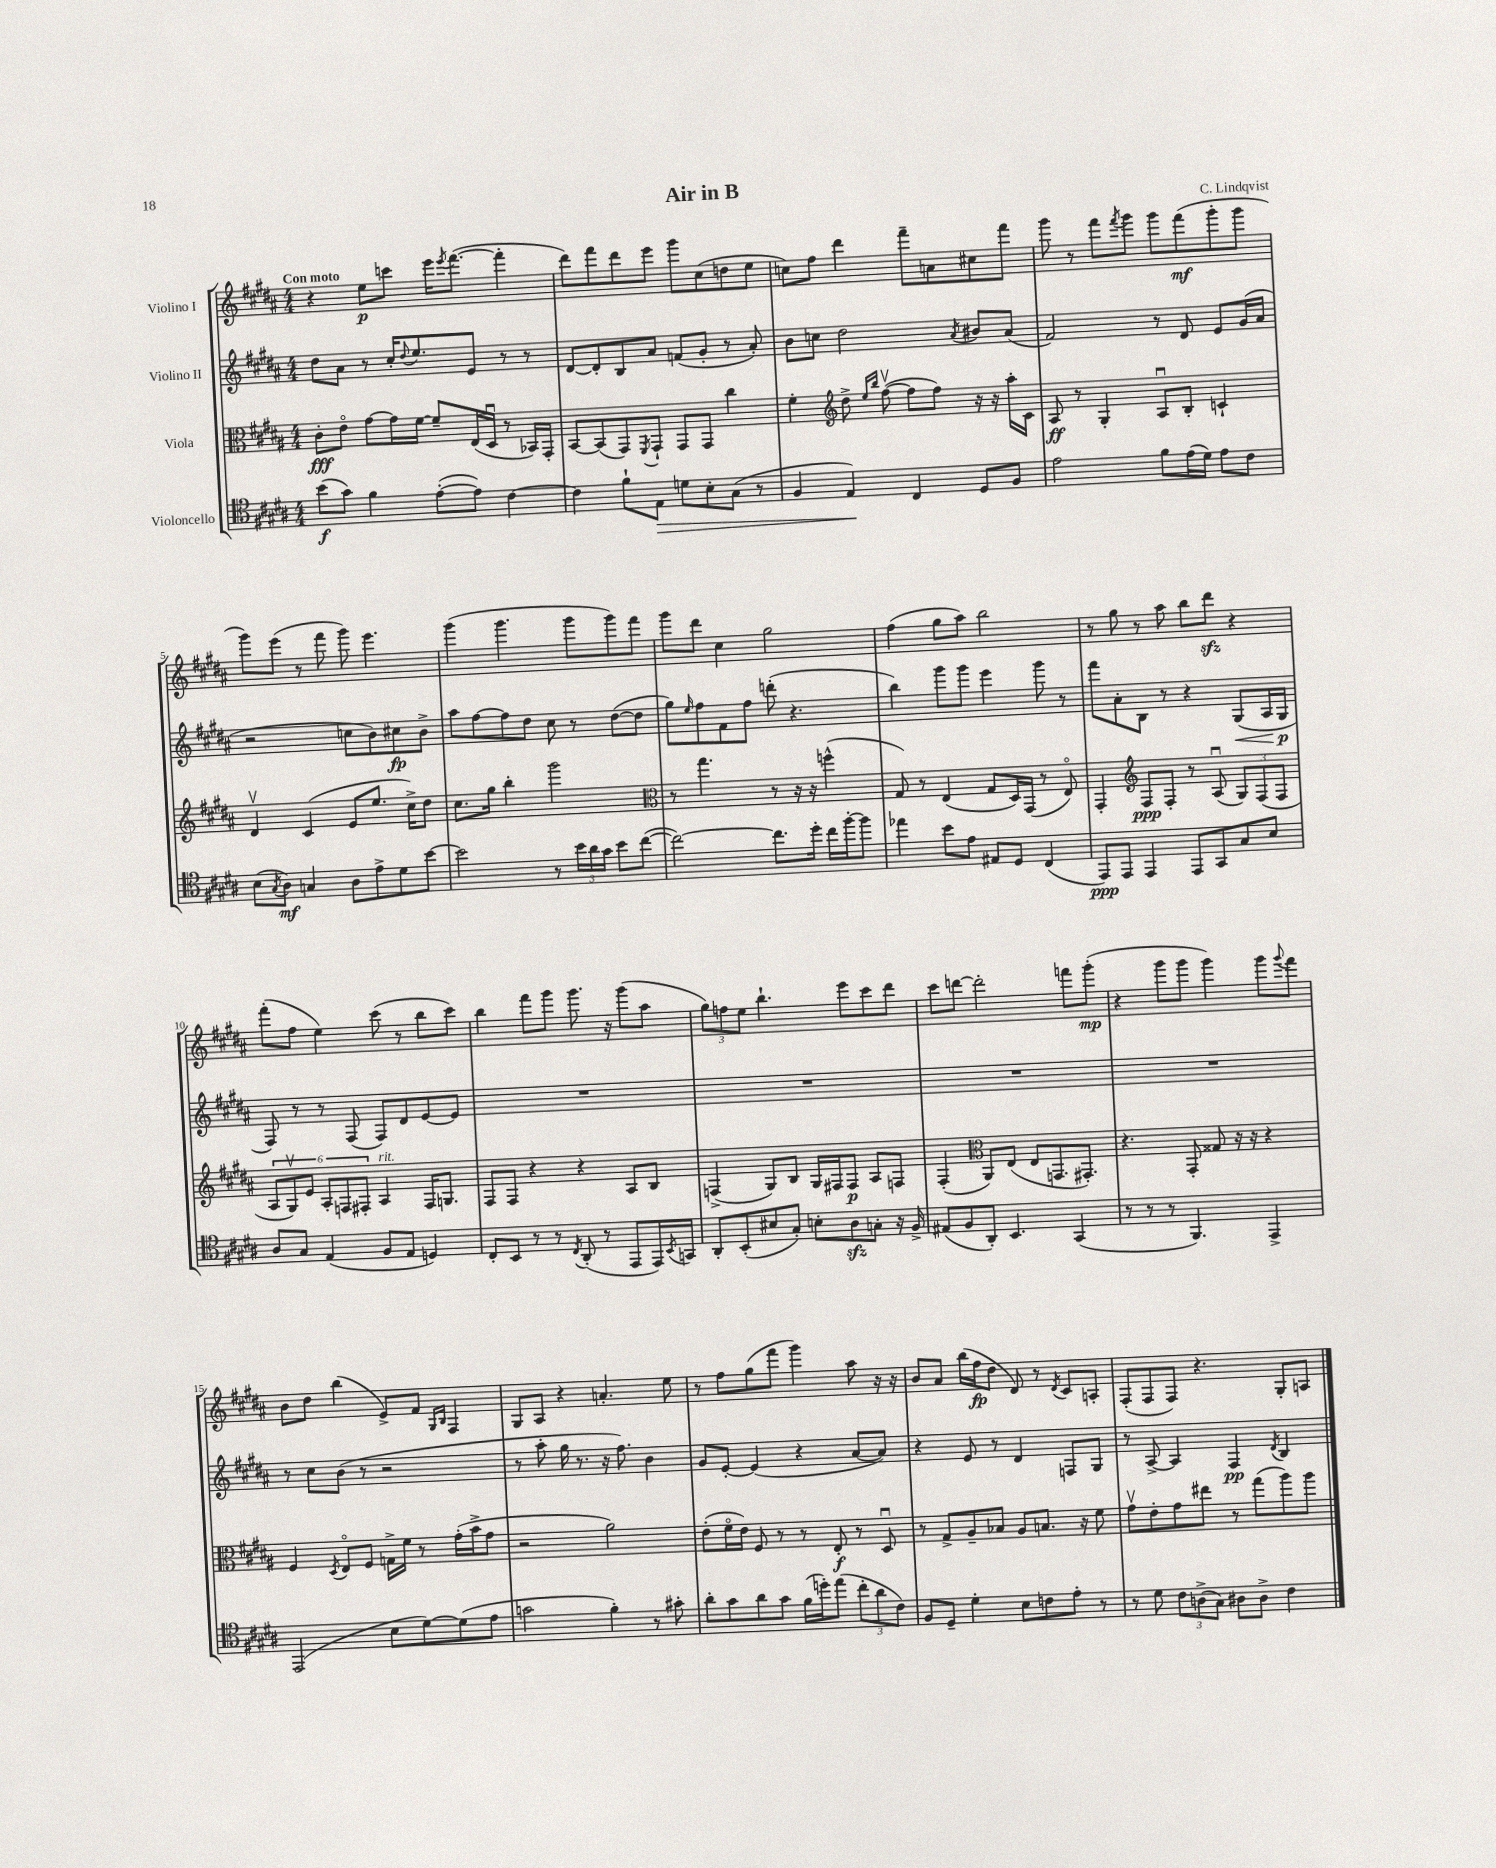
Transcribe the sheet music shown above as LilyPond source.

\header { title = "Air in B" composer = "C. Lindqvist" }
<<
\new StaffGroup <<
\new Staff = "s0" \with { instrumentName = "Violino I" } {
    \clef treble \key b \major \numericTimeSignature \time 4/4 \tempo "Con moto"
    r4 e''8\p c'''8 e'''16 \acciaccatura { e'''8 } fis'''8.~( fis'''4-. |
    dis'''8) fis'''8 dis'''8 e'''8 gis'''8 cis''8( d''8 e''8 |
    c''8) fis''8 dis'''4 fis'''8-- a'8 cis''8 fis'''8 |
    gis'''8 r8 fis'''8 \acciaccatura { fis'''8 } gis'''8 gis'''8 fis'''8\mf( gis'''8-. gis'''8 |
    gis'''8) e'''8( r8 fis'''8 gis'''8) e'''4. |
    gis'''4( gis'''4. gis'''8 gis'''8) fis'''8 |
    gis'''8 dis'''8 cis''4 gis''2 |
    fis''4( gis''8 ais''8) b''2 |
    r8 gis''8 r8 ais''8 b''8 dis'''8\sfz r4 |
    fis'''8-.( fis''8 e''4) cis'''8( r8 b''8 cis'''8) |
    b''4 fis'''8 gis'''8 gis'''8. r16 gis'''8( ais''8 |
    \tuplet 3/2 { gis''8) f''8 e''8 } b''4.-! e'''8 cis'''8 dis'''8 |
    cis'''8 d'''8~ d'''2-. f'''8 gis'''8-.\mp( |
    r4 gis'''8 gis'''8 gis'''4) gis'''8 \appoggiatura { gis'''8 } fis'''8 |
    b'8 dis''8 b''4( e'8->) fis'8 \grace { gis16 b16 } fis4 |
    gis8 ais8 r4 a'4.-. e''8 |
    r8 fis''8 gis''8( fis'''8 gis'''4) ais''8 r16 r16 |
    b'8 ais'8 b''16( fis''16\fp dis''8 dis'8) r8 \acciaccatura { dis'8 } cis'8 a8-. |
    fis8-.( fis8 fis8) r4. gis8-. a8 \bar "|." |
}
\new Staff = "s1" \with { instrumentName = "Violino II" } {
    \clef treble \key b \major \numericTimeSignature \time 4/4
    dis''8 ais'8 r8 cis''16-. \appoggiatura { dis''8 } e''8. e'8 r8 r8 |
    dis'8~ dis'8-. b8 ais'8 f'8( gis'8-. r8 ais'8-.) |
    b'8 c''8 dis''2 \acciaccatura { ais'8 } bis'8 ais'8( |
    fis'2) r8 dis'8 e'8 gis'16( ais'16 |
    r2 c''8 b'8) cis''8\fp b'8-> |
    ais''8 fis''8~ fis''8 dis''8 cis''8 r8 dis''8~( dis''8 |
    gis''8) \grace { e''16 } fis''8 fis'8 fis''8 d'''8-.( r4. |
    b''4) gis'''8 gis'''8 e'''4 gis'''8 r8 |
    fis'''8 ais'8-. b8 r8 r4 gis8\<( ais16 gis16\p\! |
    fis8) r8 r8 fis8( fis8) dis'8 e'8~ e'8 |
    R1 |
    R1 |
    R1 |
    R1 |
    r8 cis''8 b'8( r8 r2 |
    r8 ais''8-. gis''16 r8. r16 fis''8.) b'4 |
    gis'8 e'8~-. e'4( r4 ais'8~ ais'8) |
    r4 e'8 r8 dis'4 f8 gis8 |
    r8 ais8~-> ais4 fis4\pp \acciaccatura { dis'8 } b4 \bar "|." |
}
\new Staff = "s2" \with { instrumentName = "Viola" } {
    \clef alto \key b \major \numericTimeSignature \time 4/4
    cis'8-.\fff e'8\flageolet gis'8~ gis'16 fis'16~ fis'8-- e16( dis16\downbow r8 bes,16) gis,16-. |
    b,8~ b,8( gis,8) \acciaccatura { fis,8 } gis,8-! gis,8 gis,8 cis''4 |
    fis'4-. \clef treble dis''8-> \grace { e''16 b''16 } fis''8~\upbow( fis''8 fis''8) r16 r16 ais''16-. cis'16 |
    ais8\ff r8 gis4-. ais8\downbow b8-. c'4-! |
    dis'4\upbow cis'4( e'8 e''8. cis''16->) dis''8 |
    cis''8. gis''16 b''4-. gis'''2 |
    \clef alto r8 gis''4. r8 r16 r16 f''4-^( |
    gis8) r8 e4( gis8 dis16) gis,16( r8 e8\flageolet) |
    gis,4-. \clef treble fis8\ppp fis8-. r8 ais8\downbow( \tuplet 3/2 { gis8) fis8( fis8 } |
    \tuplet 6/4 { ais8 gis8\upbow) e'8 ais8-. f8 fis8-. } ais4^\markup { \italic "rit." } fis16 g8. |
    fis8 fis8 r4 r4 ais8 b8 |
    f4->( gis8) b8 gis16 fis16 fis8\p ais8 f8 |
    fis4-.( \clef alto ais,8) e8( e8 g,8. gis,8.-.) |
    r4. gis,8-. gisis8 r16 r16 r4 |
    fis4 \acciaccatura { dis8 } e8\flageolet fis8 g16-> fis'16 r8 gis'16-.( b'16-> gis'8 |
    r2 ais'2) |
    e'8-.( fis'16\flageolet e'16) fis8 r8 r8 e8-.\f r8 dis8\downbow |
    r8 gis8-> ais8-- bes8 ais8 b8. r16 fis'8 |
    gis'8\upbow e'8-. gis'8 eis''8 r8 gis''8( ais''8) ais''8 \bar "|." |
}
\new Staff = "s3" \with { instrumentName = "Violoncello" } {
    \clef tenor \key b \major \numericTimeSignature \time 4/4
    b'8\f( gis'8) fis'4 e'8~-.( e'8) cis'4~ |
    cis'4 fis'8-! e8\> d'8 b8-. gis8( r8 |
    fis4 e4\!) cis4 dis8 fis8 |
    e'2 fis'8 e'16( dis'16) e'8 cis'8 |
    b8( \acciaccatura { gis8 } ais8\mf) g4 ais8 e'8-> dis'8 b'8~ |
    b'2 r8 \tuplet 3/2 { b'16 ais'16 gis'16 } b'8 cis''8~( |
    cis''2~) cis''8. dis''16-. cis''16 fis''16~-. fis''8 |
    ees''4 b'8 e'8 eis8 dis8 cis4( |
    e,8\ppp) e,8 e,4 e,8 gis,8 gis8 b8 |
    ais8 gis8 e4( fis8 e8 d4) |
    cis8-. b,8 r8 r8 \acciaccatura { cis8 } ais,8-.( r8 e,8 e,16) \acciaccatura { b,8 } g,16 |
    ais,8-. b,8-.( bis8 gis8-.) b8-. ais8\sfz g8-. r16 fis16-> |
    eis8( fis8 ais,8-.) b,4. gis,4( |
    r8 r8 r8 fis,4.) e,4-> |
    e,2( b8 dis'8~) dis'8( e'8 |
    g'2 fis'4-.) r8 gis'8-. |
    ais'8-. gis'8 ais'8 gis'8 fis'16( d''16-.) e''8( \tuplet 3/2 { cis''8-. ais'8 cis'8) } |
    fis8 dis8-- dis'4-. b8 c'8 e'8-. r8 |
    r8 dis'8 \tuplet 3/2 { cis'8 a8->( gis8) } ais8 ais8-> cis'4 \bar "|." |
}
>>
>>
